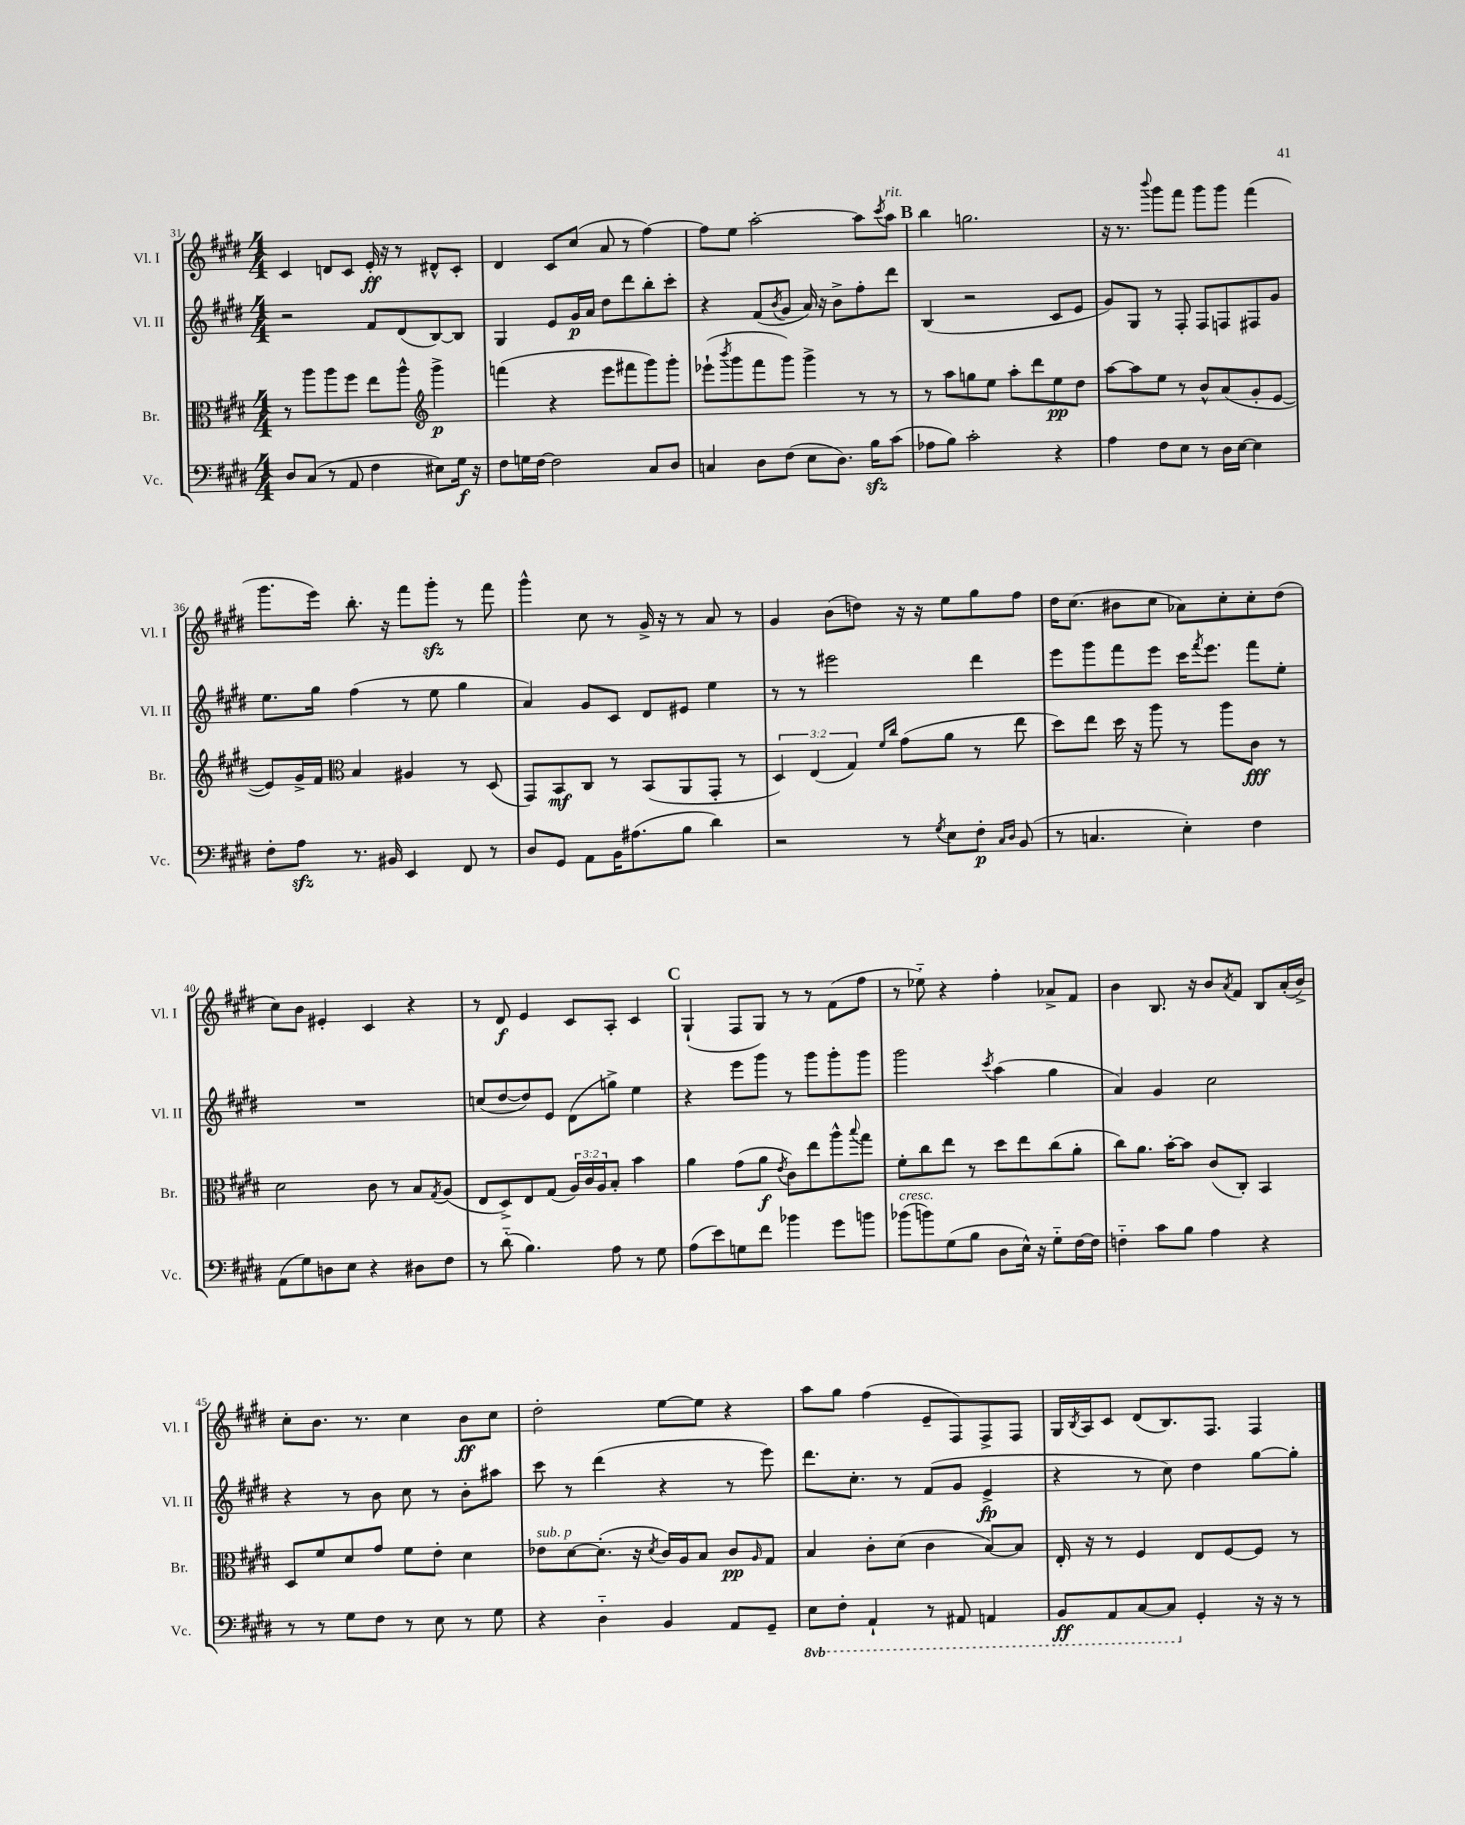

**kern	**kern	**kern	**kern
*staff4	*staff3	*staff2	*staff1
*clefF4	*clefC3	*clefG2	*clefG2
*k[f#c#g#d#]	*k[f#c#g#d#]	*k[f#c#g#d#]	*k[f#c#g#d#]
*M4/4	*M4/4	*M4/4	*M4/4
8D#	8r	2r	4c#
(8C#	8aa	.	.
8r	8aa	.	8d
8AA	8ff#	.	8c#
4F#	8ee	8f#	16e'
.	.	.	16r
.	8aa^^	(8d#	8r
*	*clefG2	*	*
8E#)	4ggg#^	[8B)	8d#^^
16G#	.	8B]	8c#'
16r	.	.	.
=	=	=	=
8F#	(4fff	4G#	4d#
16G	.	.	.
[16F#	.	.	.
2F#]	4r	8e	8c#
.	.	16g#	(8cc#
.	.	16a	.
.	8eee	8dd#	8a
.	8fff#	8ddd#	8r
8C#	8ggg#)	8bb'	[4ff#)
8D#	8ggg#'	8ccc#'	.
=	=	=	=
4C	(8eee-`	4r	8ff#]
.	8qbbb	.	.
.	8ggg#	.	8ee
8D#	8fff#	(8f#	[2aa'
.	.	8qb	.
(8F#	8ggg#)	8g#	.
8E	4ggg#^	16a)	.
.	.	16r	.
8.D#)	.	8b^	.
.	8r	8ff#'	8aa]
16B	.	.	.
.	.	.	8qccc#
(8c#	8r	8ddd#	8aa
=	=	=	=
8A-	8r	(4B	4bb
8B)	8aa	.	.
2c#'	8gg	2r	2.gg
.	8ee	.	.
.	8aa'	.	.
.	8ddd#	.	.
4r	8ee	8c#	.
.	8dd#	8e	.
=	=	=	=
4A	[8aa	8g#)	16r
.	.	.	8.r
.	8aa]	8G#	.
.	.	.	8qqbbb
8F#	8ee	8r	8ggg#
8E	8r	8F#'	8fff#
8r	8b^^	8F#	8ggg#
16D#	(8a	8F	8ggg#
[16E	.	.	.
4E]	8g#'	8F#	(4fff#
.	[8e	8g#	.
=	=	=	=
8F#'	8e])	8.ee	8.ggg#
8A	16g#^	.	.
.	16f#	16gg#	16eee)
*	*clefC3	*	*
8.r	4B	(4ff#	8.bb'
16BB#	.	.	16r
4EE	4A#	8r	8fff#
.	.	8ee	8ggg#'
8FF#	8r	4gg#	8r
8r	(8D#	.	8fff#
=	=	=	=
8D#	8GG#)	4a)	4ggg#^^
8GG#	8BB	.	.
8AA	8C#	8g#	8cc#
16BB	8r	8c#	8r
(8.A#	.	.	.
.	(8BB	8d#	16g#^
.	.	.	16r
8B	8AA	8e#	8r
4d#)	8GG#'	4ee	8a
.	8r	.	8r
=	=	=	=
2r	6D#)	8r	4g#
.	.	8r	.
.	(6E	.	.
.	.	2eee#	(8b
.	6G#)	.	.
.	.	.	8dd)
.	16qqf#	.	.
.	16qqcc#	.	.
8r	(8g#	.	16r
.	.	.	16r
8qG#	.	.	.
8E	8a	.	8ee
8F#'	8r	4ddd#	8gg#
16qqC#	.	.	.
16qqD#	.	.	.
(8BB	8ee	.	8ff#
=	=	=	=
8r	8dd#)	8eee	16dd#
.	.	.	(8.cc#
4.C	8ee	8ggg#	.
.	16dd#	8fff#	8b#
.	16r	.	.
.	8aa	8eee	8cc#
4E')	8r	16ccc#	8a-)
.	.	8qfff#	.
.	.	8.eee	.
.	8aa	.	8cc#'
4F#	8c#	8fff#	8cc#'
.	8r	8ee'	(8dd#
=	=	=	=
(8AA	2d#	1r	8cc#)
8G#)	.	.	8b
8D	.	.	4e#'
8E	.	.	.
4r	8c#	.	4c#
.	8r	.	.
8D#	8B	.	4r
.	8qG#	.	.
8F#	(8A	.	.
=	=	=	=
8r	8E	(8cc	8r
(8d#'~	8D#^)	[8dd#	8d#
4.B)	8E	8dd#])	4e
.	(8G#	8e	.
.	24A)	(8d#	8c#
.	24c#	.	.
.	24A	.	.
8A	8B'	8gg^)	8A'
8r	4b	4ee	4c#
8G#	.	.	.
=	=	=	=
(8A	4a	4r	(4G#`
8e)	.	.	.
8G	(8g#	8eee	8F#
8f#	8a	8ggg#	8G#)
.	8qe	.	.
4b-	8c#)	8r	8r
.	8ee	8ggg#	8r
8g#	8aa^^	8ggg#'	(8f#
.	8qqbb	.	.
8b	8gg#	8ggg#	8ff#
=	=	=	=
(8b-	8f#'	2ggg#	8r
8b)	8cc#	.	8ee-'~)
(8G#	8ee	.	4r
8B	8r	.	.
.	.	8qccc#	.
8D#	8dd#	(4aa	4ff#'
16E^^)	8ee	.	.
16r	.	.	.
8G#'~	(8cc#	4gg#	8a-^
[16F#	8a'	.	8f#
16F#]	.	.	.
=	=	=	=
4F'~	8cc#)	4a)	4b
.	8.a	.	.
8c#	.	4g#	8.B
.	[16b'	.	.
8B	8b]	.	.
.	.	.	16r
4A	(8c#	2cc#	8b
.	.	.	8qa
.	8C#')	.	8f#
4r	4BB	.	8B
.	.	.	(16a'
.	.	.	16b^)
=	=	=	=
8r	8D#	4r	8cc#'
8r	8f#	.	8.b
8G#	8d#	8r	.
.	.	.	8.r
8F#	8g#	8b	.
8r	8f#	8cc#	4cc#
8E	8e'	8r	.
8r	4d#	8b'	8b
8G#	.	8aa#	8cc#
=	=	=	=
4r	8e-	8ccc#	2dd#'
.	[8d#	8r	.
4D#'~	(8.d#']	(4ddd#	.
.	16r	.	.
.	8qd#	.	.
4BB	16c#)	4r	[8ee
.	16A	.	.
.	8B	.	8ee]
8AA	8c#	8r	4r
.	16qqA	.	.
8GG#~	8G#	8eee)	.
=	=	=	=
8EE	4B	8.ddd#	8aa
8FF#'	.	.	8gg#
.	.	8.cc#'	.
4AAA`	8c#'	.	(4ff#
.	(8d#	8r	.
8r	4c#	(8f#	8e~
8AAA#	.	8g#	8F#)
4AAA	[8B)	4e^	8F#^
.	8B]	.	8F#
=	=	=	=
8BBB	16E'	4r	16G#
.	.	.	8qB
.	16r	.	16A
8AAA	8r	.	8c#
[8CC#	4F#	8r	(8d#
8CC#]	.	8cc#)	8.B)
4GG#'	8E	4dd#	.
.	.	.	8.F#
.	[8F#	.	.
16r	8F#]	[8gg#	4F#
16r	.	.	.
8r	8r	8gg#']	.
==	==	==	==
*-	*-	*-	*-
